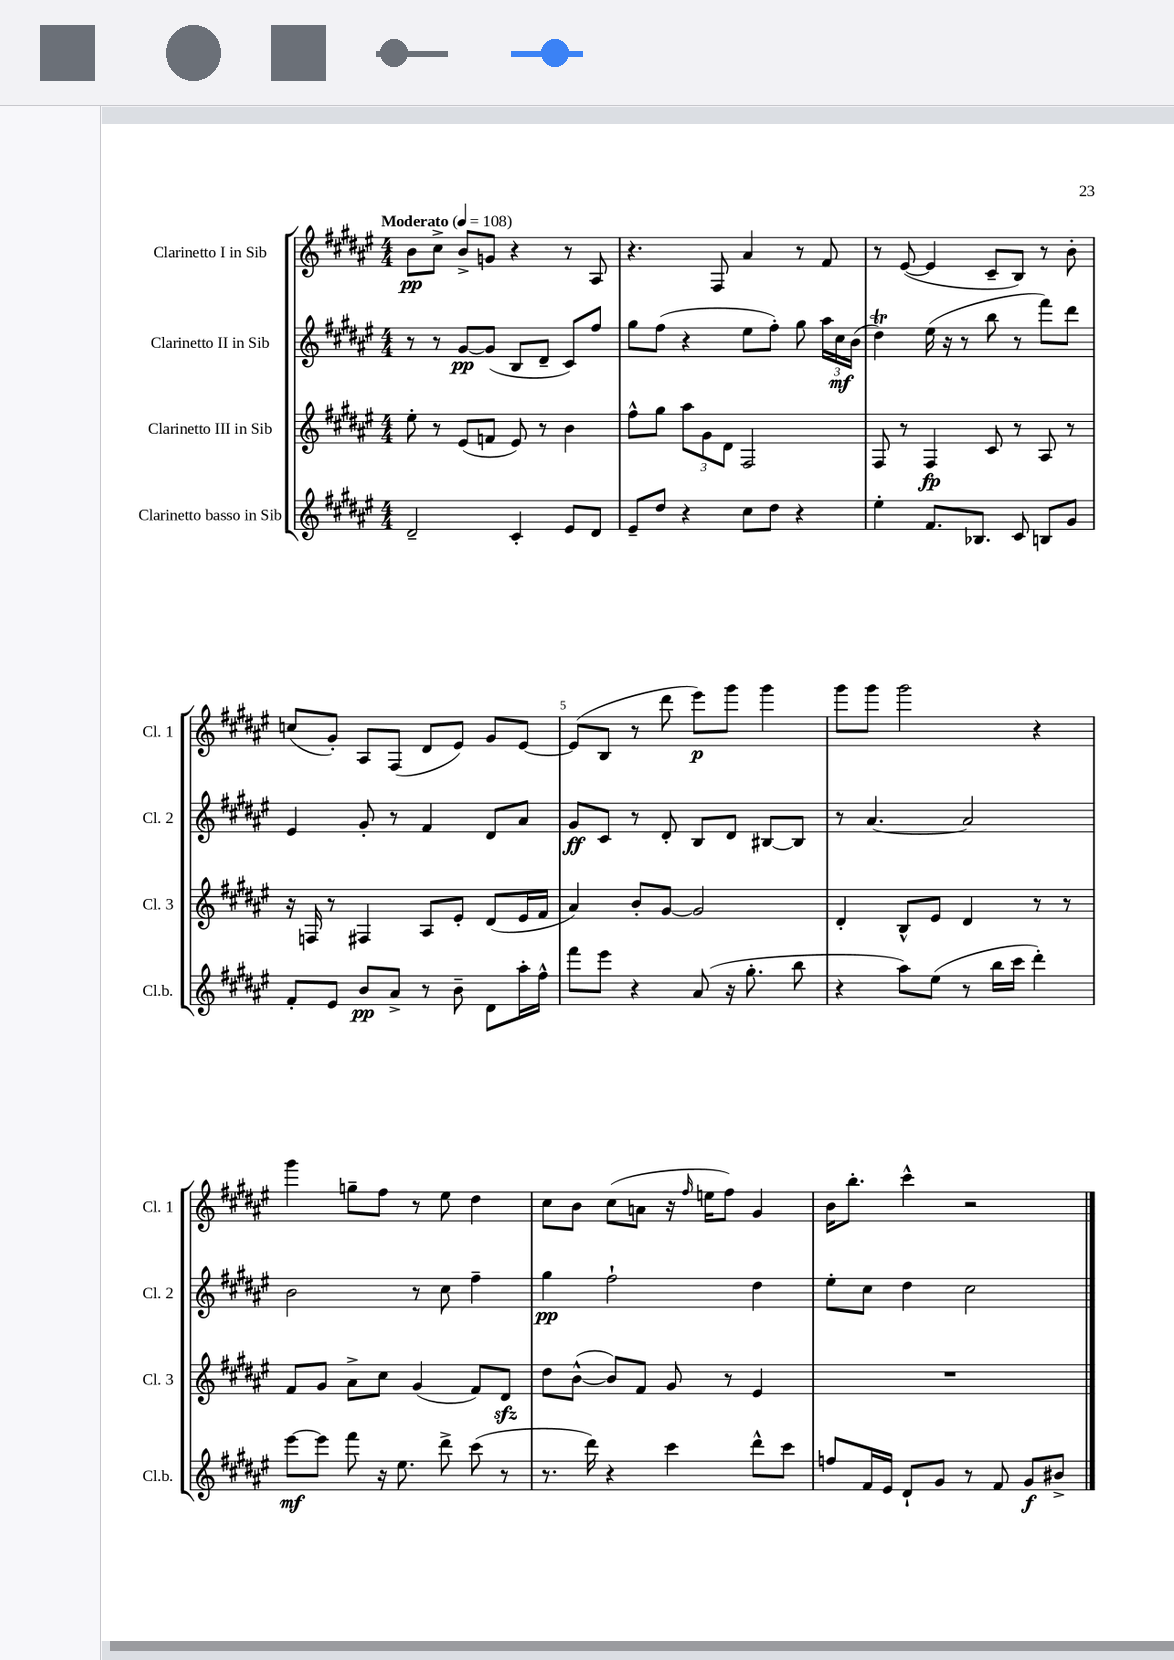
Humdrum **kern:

**kern	**kern	**kern	**kern
*staff4	*staff3	*staff2	*staff1
*clefG2	*clefG2	*clefG2	*clefG2
*k[f#c#g#d#a#e#]	*k[f#c#g#d#a#e#]	*k[f#c#g#d#a#e#]	*k[f#c#g#d#a#e#]
*M4/4	*M4/4	*M4/4	*M4/4
*MM108	*MM108	*MM108	*MM108
2d#~/	8ee#'\	8r	8b\L
.	8r	8r	8cc#^\J
.	(8e#/L	[8g#/L	8b^/L
.	8f/J	(8g#/]J	8g/J
4c#'/	8e#/)	8B/L	4r
.	8r	8d#~/J	.
8e#/L	4b\	8c#/L)	8r
8d#/J	.	8ff#/J	8A#/
=	=	=	=
8e#~/L	8ff#^^\L	8gg#\L	4.r
8dd#/J	8gg#\J	(8ff#\J	.
4r	12aa#\L	4r	.
.	12g#\	.	.
.	.	.	8F#/
.	12d#\J	.	.
8cc#\L	2F#/	8ee#\L	4a#/
8dd#\J	.	8ff#'\J)	.
4r	.	8gg#\	8r
.	.	24aa#\LL	8f#/
.	.	24cc#\	.
.	.	(24b\JJ	.
=	=	=	=
4ee#'\	8F#/	4dd#\)	8r
.	8r	.	([8e#/
8.f#/L	4F#/	(16ee#\	4e#/]
.	.	16r	.
.	.	8r	.
8.B-/J	.	.	.
.	8c#/	8bb\	8c#~/L
8c#/	8r	8r	8B/J)
8B/L	8A#/	8fff#\L)	8r
8g#/J	8r	8ddd#\J	8b'\
=	=	=	=
8f#'/L	16r	4e#/	(8cc/L
.	16F/	.	.
8e#/J	8r	.	8g#'/J)
8b/L	4F#/	8g#'/	8A#/L
8a#^/J	.	8r	(8F#/J
8r	8A#/L	4f#/	8d#/L
8b~\	8e#'/J	.	8e#/J)
8d#\L	(8d#/L	8d#/L	8g#/L
16aa#'\L	16e#/L	8a#/J	[8e#/J
16ff#^^\JJ	16f#/JJ	.	.
=	=	=	=
8fff#\L	4a#/)	8g#/L	(8e#/]L
8eee#\J	.	8c#/J	8B/J
4r	8b'/L	8r	8r
.	[8g#/J	8d#'/	8ddd#\
(8a#/	2g#/]	8B/L	8eee#\L)
16r	.	8d#/J	8ggg#\J
8.gg#'\	.	.	.
.	.	[8B#/L	4ggg#\
8bb\	.	8B#/]J	.
=	=	=	=
4r	4d#'/	8r	8ggg#\L
.	.	[4.a#/	8ggg#\J
8aa#\L)	8B^^/L	.	2ggg#\
(8ee#\J	8e#/J	.	.
8r	4d#/	2a#/]	.
16bb\LL	.	.	.
16ccc#\JJ	.	.	.
4ddd#'\)	8r	.	4r
.	8r	.	.
=	=	=	=
[8eee#\L	8f#/L	2b\	4ggg#\
8eee#\]J	8g#/J	.	.
8fff#\	8a#^\L	.	8gg~\L
16r	8cc#\J	.	8ff#\J
8.ee#\	.	.	.
.	(4g#/	8r	8r
8ddd#^\	.	8cc#\	8ee#\
(8ccc#\	8f#/L)	4ff#~\	4dd#\
8r	8d#/J	.	.
=	=	=	=
8.r	8dd#\L	4gg#\	8cc#\L
.	([8b^^\J	.	8b\J
16ddd#\)	.	.	.
4r	8b/]L)	2ff#`\	(8cc#\L
.	8f#/J	.	8a\J
4ccc#\	8g#/	.	16r
.	.	.	16qqff#/
.	.	.	16ee\LK
.	8r	.	8ff#\J)
8ddd#^^\L	4e#/	4dd#\	4g#/
8ccc#\J	.	.	.
=	=	=	=
8ff/L	1r	8ee#'\L	16b\LK
.	.	.	8.bb'\J
16f#/L	.	8cc#\J	.
16e#/JJ	.	.	.
8d#`/L	.	4dd#\	4ccc#^^\
8g#/J	.	.	.
8r	.	2cc#\	2r
8f#/	.	.	.
8g#/L	.	.	.
8b#^/J	.	.	.
==	==	==	==
*-	*-	*-	*-
